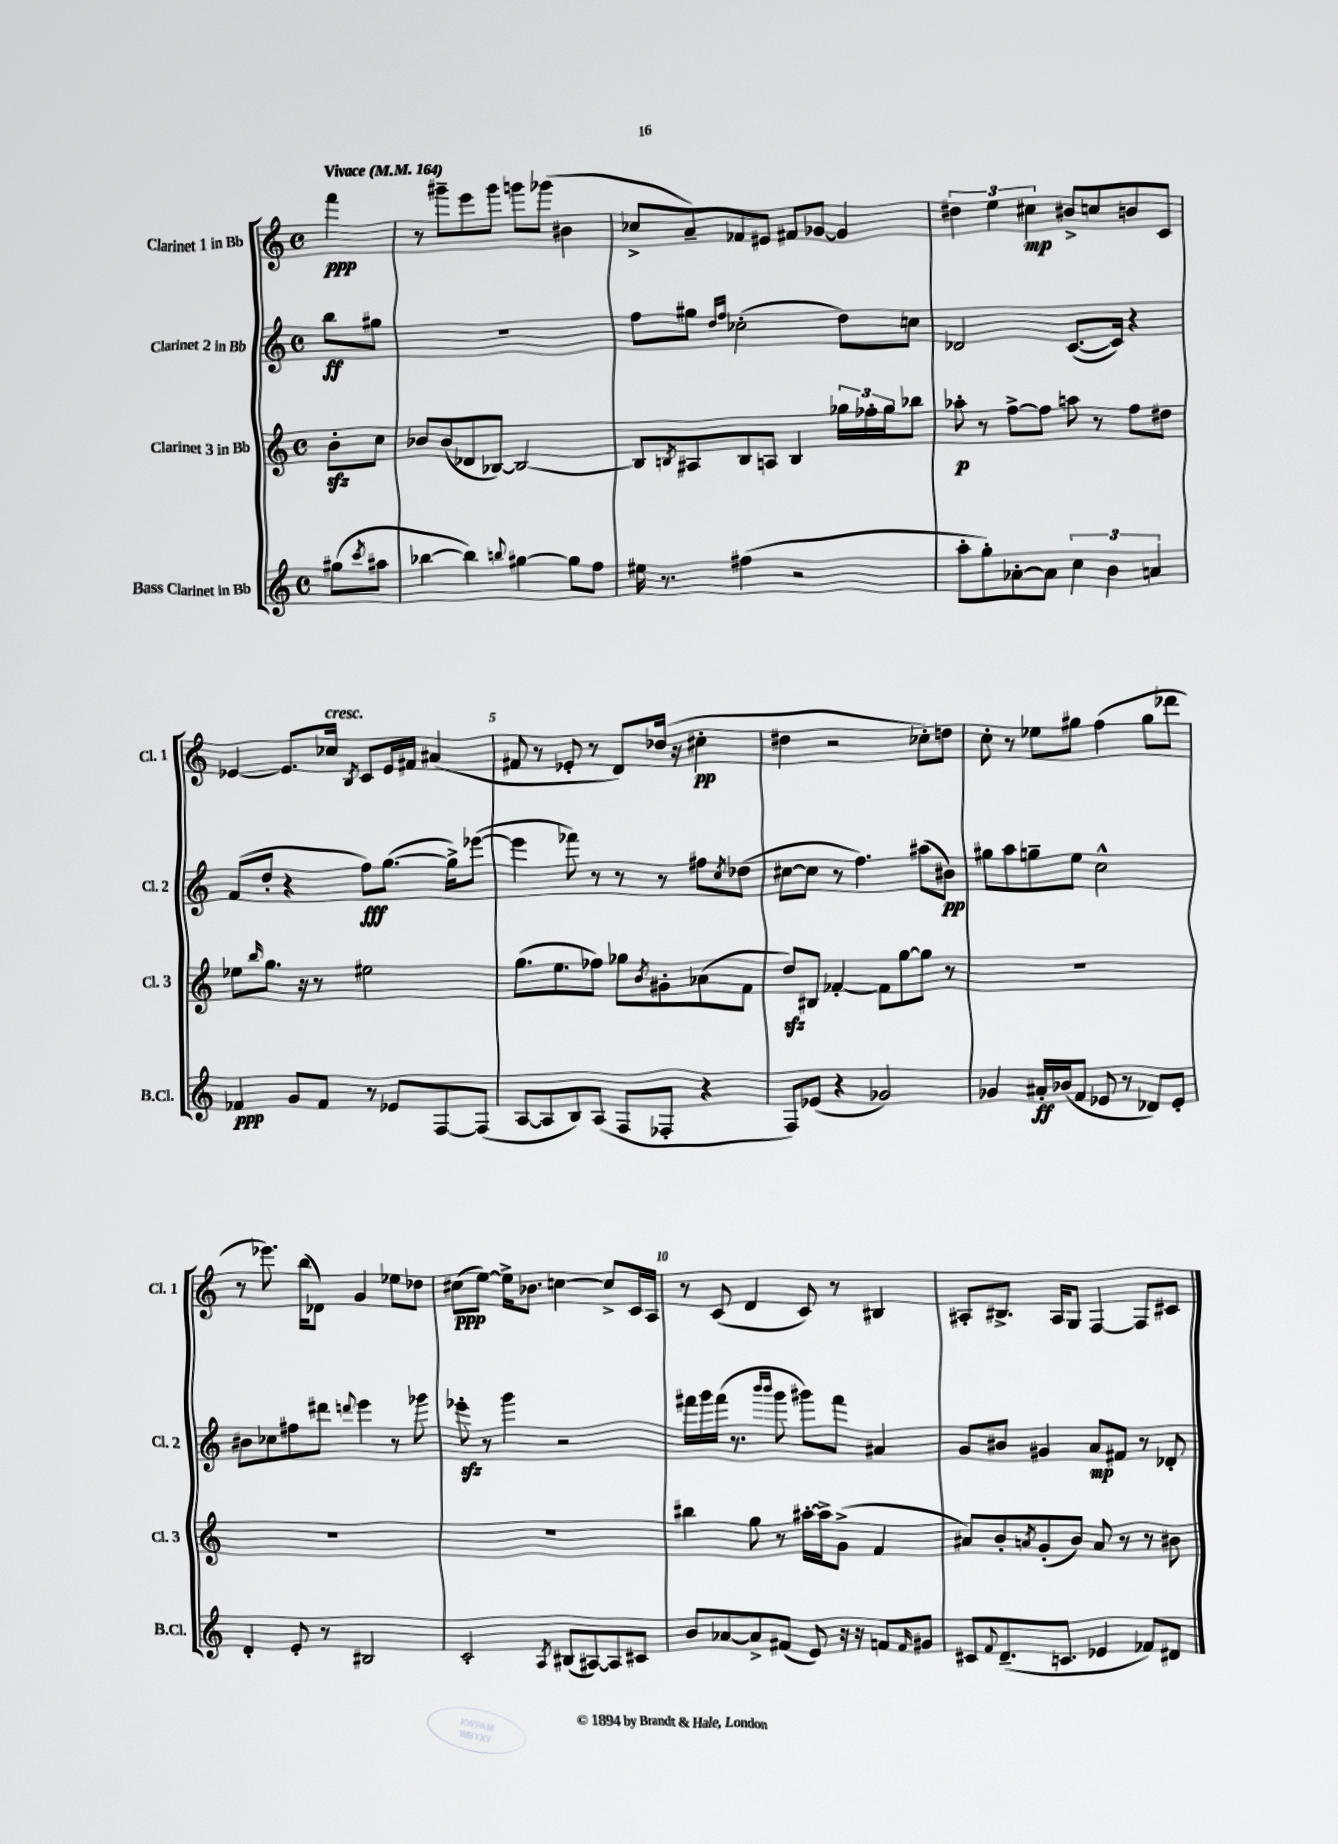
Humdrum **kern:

**kern	**dynam	**kern	**dynam	**kern	**dynam	**kern	**dynam
*part4	*part4	*part3	*part3	*part2	*part2	*part1	*part1
*staff4	*staff4	*staff3	*staff3	*staff2	*staff2	*staff1	*staff1
*I"Bass Clarinet in Bb	*	*I"Clarinet 3 in Bb	*	*I"Clarinet 2 in Bb	*	*I"Clarinet 1 in Bb	*
*I'B.Cl.	*	*I'Cl. 3	*	*I'Cl. 2	*	*I'Cl. 1	*
*clefG2	*	*clefG2	*	*clefG2	*	*clefG2	*
*k[]	*	*k[]	*	*k[]	*	*k[]	*
*M4/4	*	*M4/4	*	*M4/4	*	*M4/4	*
*met(c)	*	*met(c)	*	*met(c)	*	*met(c)	*
*MM164	*	*MM164	*	*MM164	*	*MM164	*
=	=	=	=	=	=	=	=
!	!	!	!	!	!	!LO:TX:a:B:t=Vivace	!
(8gg#X\L	.	8bzz'\L	.	8bb\L	ff	4fff\	ppp
8qccc/	.	.	.	.	.	.	.
8aa#X\J	.	8cc\J	.	8gg#X\J	.	.	.
=1	=1	=1	=1	=1	=1	=1	=1
[4bb-X\	.	8b-X/L	.	1r	.	8r	.
.	.	(8b-/	.	.	.	8ggg#X~\L	.
4bb-\])	.	8d-X/	.	.	.	8eee\	.
.	.	[8B-X/J)	.	.	.	8ggg#\J	.
8qqbbn/	.	.	.	.	.	.	.
[4gg#X\	.	2B-/_	.	.	.	8gggn\L	.
.	.	.	.	.	.	(8ggg-X\J	.
8gg#\L]	.	.	.	.	.	4b#X\	.
8ff\J	.	.	.	.	.	.	.
=2	=2	=2	=2	=2	=2	=2	=2
16ee#X\	.	8B-/L]	.	8ff\L	.	8cc-X^/L	.
8.r	.	.	.	.	.	.	.
.	.	8qBn/	.	.	.	.	.
.	.	8A#X/	.	8gg#X\J	.	8a~/)	.
.	.	.	.	16qqdd/LL	.	.	.
.	.	.	.	16qqff/JJ	.	.	.
(4ff#X\	.	8B/	.	(2cc-X'\	.	8f-X/	.
.	.	8An/J	.	.	.	8e#X/J	.
2r	.	4B/	.	.	.	8f#X/L	.
.	.	.	.	.	.	[8g-X/J	.
.	.	24gg-X\LL	.	8dd\L)	.	4g-/]	.
.	.	24ff-X'\	.	.	.	.	.
.	.	24gg-\J	.	.	.	.	.
.	.	8bb-X\J	.	8ccn\J	.	.	.
=3	=3	=3	=3	=3	=3	=3	=3
8aa'\L	.	8aa-X'\	p	2d-X/	.	6dd#X\	.
8gg'\)	.	8r	.	.	.	.	.
.	.	.	.	.	.	6ee\	.
[8a-X'\	.	[8ff^\L	.	.	.	.	.
.	.	.	.	.	.	6cc#X\	mp
8a-\J]	.	8ff\J]	.	.	.	.	.
6cc\	.	8aan\	.	([8.c/L	.	8b#X^/L	.
.	.	8r	.	.	.	8ccn/	.
6b\	.	.	.	.	.	.	.
.	.	.	.	16c/Jk])	.	.	.
.	.	8ff\L	.	4r	.	8bn/	.
6an/	.	.	.	.	.	.	.
.	.	8dd#X\J	.	.	.	8c/J	.
!!LO:LB:g=z
=4	=4	=4	=4	=4	=4	=4	=4
4f-X/	ppp	8ee-X\L	.	(8f/L	.	[4e-X/	.
.	.	16qqbb/	.	.	.	.	.
.	.	8.gg\J	.	8dd'/J	.	.	.
8g/L	.	.	.	4r	.	8.e-/L]	.
.	.	16r	.	.	.	.	.
8f-/J	.	8r	.	.	.	.	.
!	!	!	!	!	!	!LO:TX:a:i:t=cresc.	!
.	.	.	.	.	.	16cc-X/Jk	.
.	.	.	.	.	.	8qB/	.
8r	.	2ee#X\	.	8ff\L)	fff	8c/L	.
8e-X/L	.	.	.	([8.gg\J	.	16e-/L	.
.	.	.	.	.	.	16f#X/JJ	.
[8F/	.	.	.	.	.	(4a#X/	.
.	.	.	.	16gg^\KL])	.	.	.
(8F/J]	.	.	.	([8eee-X\J	.	.	.
=5	=5	=5	=5	=5	=5	=5	=5
[8A/L	.	(8.gg\L	.	4eee-\]	.	8f#X/	.
8A/]	.	.	.	.	.	8r	.
.	.	8.ee\	.	.	.	.	.
8B/)	.	.	.	8fff-X\)	.	8e-X'/	.
(8A/J	.	8ff-X\J)	.	8r	.	8r	.
8F/L	.	8gg-X\L	.	8r	.	8d/L)	.
.	.	8qb/	.	.	.	.	.
8F-X'/J	.	8g#X'\	.	8r	.	(16dd-X/Jk	.
.	.	.	.	.	.	16r	.
4r	.	(8a-X\	.	8ff#X\L	.	4cc#X'\	pp
.	.	.	.	8qcc/	.	.	.
.	.	8f\J	.	(8dd-X\J	.	.	.
=6	=6	=6	=6	=6	=6	=6	=6
8F/L)	.	8ddzz/L)	.	[8cc#X\L	.	4dd#X\	.
(8e-X/J	.	8B#X/J	.	8cc#\J]	.	.	.
4r	.	[4f-X'/	.	8r	.	2r	.
.	.	.	.	4.ff\)	.	.	.
2g-X/)	.	8f-\L]	.	.	.	.	.
.	.	[8gg\	.	.	.	.	.
.	.	8gg\J]	.	(8aa#X\L	.	8cc-X'\L)	.
.	.	8r	.	8b#X\J)	pp	8ddn\J	.
=7	=7	=7	=7	=7	=7	=7	=7
4g-X/	.	1r	.	8gg#X\L	.	8cc'\	.
.	.	.	.	8aa\	.	8r	.
16a#X'/LL	ff	.	.	8ggn~\	.	8ee-X\L	.
(16b-X/J	.	.	.	.	.	.	.
8f/J	.	.	.	8ee\J	.	8gg#X\J	.
8e-X/	.	.	.	2cc^^\	.	(4ff\	.
8r	.	.	.	.	.	.	.
8d-X/L)	.	.	.	.	.	8gg#\L	.
8e-'/J	.	.	.	.	.	8ddd-X\J	.
!!LO:LB:g=z
=8	=8	=8	=8	=8	=8	=8	=8
4d'/	.	1r	.	8b#X\L	.	8r	.
.	.	.	.	8cc-X\	.	8.eee-X\)	.
8e'/	.	.	.	8ff#X\	.	.	.
.	.	.	.	.	.	(16bb\KL	.
8r	.	.	.	8ddd#X\J	.	8d-X\J)	.
.	.	.	.	8qqdddn/	.	.	.
2B#X/	.	.	.	4eee\	.	4g/	.
.	.	.	.	8r	.	8ee-X\L	.
.	.	.	.	8ggg-X\	.	8dd-X\J	.
=9	=9	=9	=9	=9	=9	=9	=9
2c'/	.	1r	.	8eee-Xzz'\	.	(8cc#X\L	ppp
.	.	.	.	8r	.	[8ee\J)	.
.	.	.	.	4ggg\	.	16ee^\KL]	.
.	.	.	.	.	.	8.b-X\J	.
8qA/	.	.	.	.	.	.	.
(8B#X/L	.	.	.	2r	.	[4ccn\	.
[8A#X/)	.	.	.	.	.	.	.
8A#/]	.	.	.	.	.	8cc^/L]	.
8c#X/J	.	.	.	.	.	16c/L	.
.	.	.	.	.	.	16A/JJ	.
=10	=10	=10	=10	=10	=10	=10	=10
8b/L	.	4bb#X\	.	16fff#X\LL	.	8r	.
.	.	.	.	16ggg\	.	.	.
[8a-X/	.	.	.	(16fff#\JJ	.	(8c/	.
.	.	.	.	8.r	.	.	.
8a-^/]	.	8gg\	.	.	.	4d/	.
.	.	.	.	16qqbbb/LL	.	.	.
.	.	.	.	16qqbbb/JJ	.	.	.
(8f#X/J	.	8r	.	8ggg\	.	.	.
8e/)	.	[16aa#X'\LL	.	8ggg#X\L)	.	8c/)	.
.	.	16aa#^\J]	.	.	.	.	.
16r	.	(8g^\J	.	8fff#\J	.	8r	.
16r	.	.	.	.	.	.	.
8fn/L	.	4f/	.	4a#X/	.	4B#X/	.
16qqf/	.	.	.	.	.	.	.
8g#X/J	.	.	.	.	.	.	.
=11	=11	=11	=11	=11	=11	=11	=11
8c#X/L	.	8a#X/L)	.	8g/L	.	8A#X'/L	.
8qqf/	.	.	.	.	.	.	.
(8.d~/	.	8b'/	.	8b#X/J	.	8.B#X^/J	.
.	.	8qan/	.	.	.	.	.
.	.	(8g'/	.	4g#X/	.	.	.
8.cn/J	.	.	.	.	.	16A#/KL	.
.	.	8b/J)	.	.	.	8G/J	.
4e-X/	.	8a/	.	8a/L	mp	[4F/	.
.	.	8r	.	8f#X/J	.	.	.
8f-X/L)	.	8r	.	8r	.	8F/L]	.
8d#X/J	.	8b#X\	.	8d-X'/	.	8c#X/J	.
==	==	==	==	==	==	==	==
*-	*-	*-	*-	*-	*-	*-	*-
